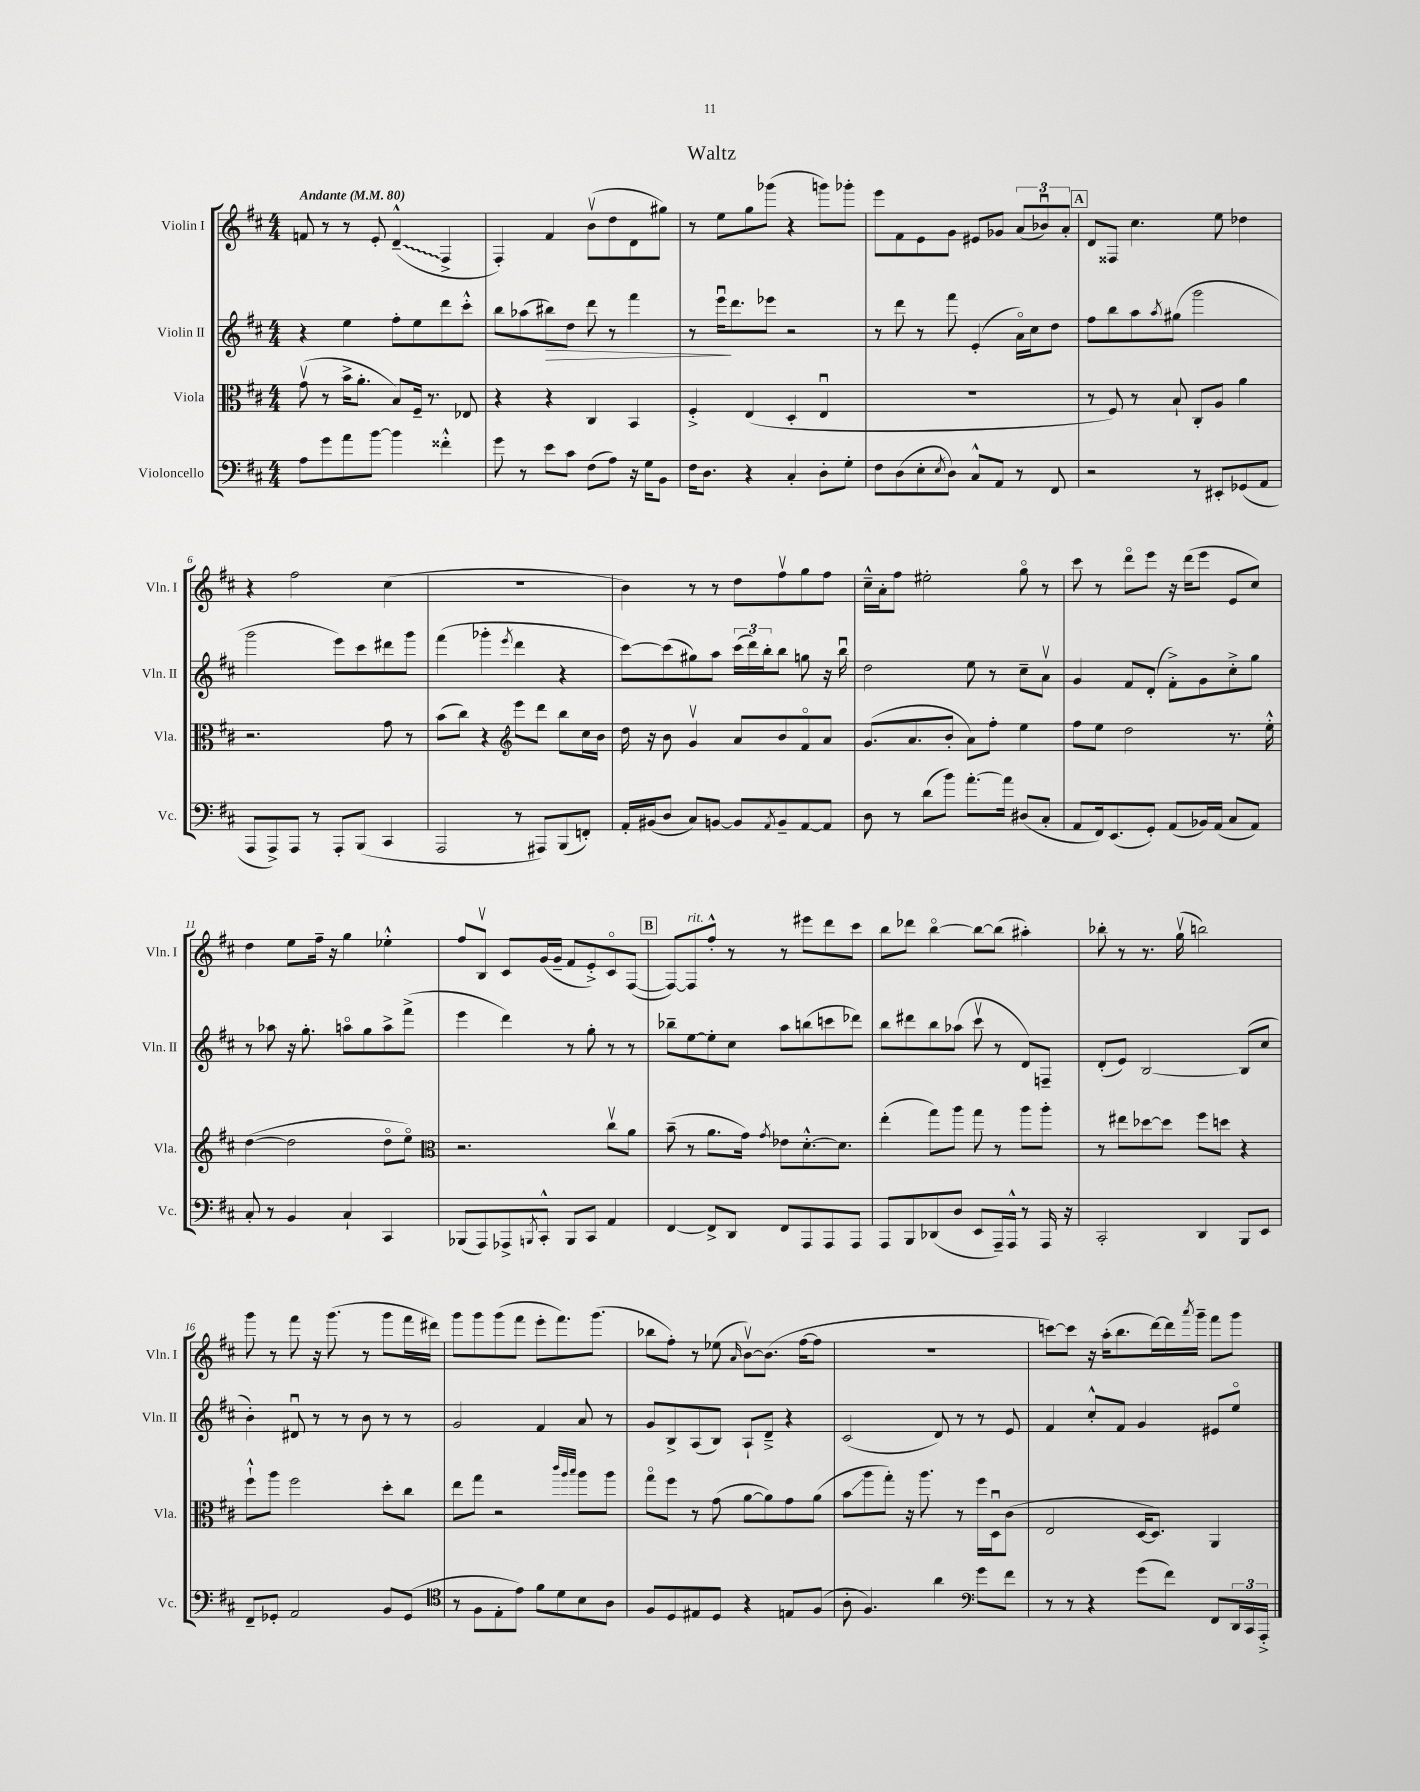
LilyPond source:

\header { title = "Waltz" }
<<
\new StaffGroup <<
\new Staff = "s0" \with { instrumentName = "Violin I" shortInstrumentName = "Vln. I" } {
    \clef treble \key d \major \numericTimeSignature \time 4/4 \tempo "Andante" 4 = 80
    f'8 r8 r8 e'8-. \once \override Glissando.style = #'zigzag d'4---^\glissando( fis4-> |
    fis4-.) fis'4 b'8\upbow( d''8 d'8 gis''8) |
    r8 e''8 g''8 ges'''8( r4 g'''8) ges'''8-. |
    e'''8 fis'8 e'8 g'8 eis'8 ges'8 \tuplet 3/2 { a'8( bes'8\downbow) a'8-. } |
    \mark \markup { \box "A" } d'8 fisis8 cis''4. e''8 des''4 |
    r4 fis''2 cis''4( |
    R1 |
    b'4) r8 r8 d''8 fis''8\upbow g''8 fis''8 |
    cis''16---^ a'16-. fis''8 eis''2-. g''8\flageolet r8 |
    cis'''8 r8 d'''8\flageolet e'''8 r16 d'''16( e'''8 e'8 cis''8) |
    d''4 e''8 fis''16-- r16 g''4 ees''4-.-^ |
    fis''8 b8\upbow cis'8 g'16( g'16-- fis'8 e'8-.->) cis'8\flageolet fis8~( |
    \mark \markup { \box "B" } fis8~) fis8^\markup { \italic "rit." } fis''8-.-^ r8 r8 eis'''8 d'''8 cis'''8 |
    b''8 des'''8 b''4~\flageolet b''8~ b''8( ais''4-.) |
    bes''8-. r8 r8. g''16\upbow( b''2) |
    g'''8 r8 fis'''8 r16 g'''8.( r8 g'''8 fis'''16 dis'''16) |
    g'''8 g'''8 g'''8( fis'''8 e'''8-. fis'''8.) g'''8.( |
    bes''8 fis''8-.) r8 ees''8( \grace { a'16 } b'8~\upbow) b'8.( fis''16~ fis''8 |
    R1 |
    c'''8~) c'''8 r16 a''16-.( b''8. d'''16~) d'''16 \acciaccatura { a'''8 } g'''16-- fis'''8 g'''8 \bar "|." |
}
\new Staff = "s1" \with { instrumentName = "Violin II" shortInstrumentName = "Vln. II" } {
    \clef treble \key d \major \numericTimeSignature \time 4/4
    r4 e''4 fis''8-. e''8 d'''8 cis'''8-.-^ |
    b''8 aes''8( bis''8\>) d''8 d'''8 r8 fis'''4 |
    r8 e'''16\downbow\! d'''8. ees'''8 r2 |
    r8 d'''8 r8 fis'''8 e'4-.( a'16\flageolet) cis''16 d''8 |
    \mark \markup { \box "A" } fis''8 b''8 a''8 \acciaccatura { a''8 } gis''8( g'''2 |
    g'''2 e'''8) cis'''8 dis'''8 g'''8 |
    fis'''4( ges'''4-. \acciaccatura { e'''8 } d'''4 r4 |
    cis'''8~) cis'''8( gis''8) a''8 \tuplet 3/2 { cis'''16( d'''16) b''16-. } b''8 g''8 r16 b''16\downbow |
    d''2 e''8 r8 cis''8-- a'8\upbow |
    g'4 fis'8 d'8-.( fis'8-.->) g'8 cis''8-.-> g''8 |
    r8 aes''8 r16 g''8.-. a''8\flageolet g''8 a''8-> fis'''8->( |
    e'''4 d'''4) r8 g''8-. r8 r8 |
    \mark \markup { \box "B" } bes''8-- e''8~ e''8-. cis''8 a''8 b''8( c'''8 des'''8) |
    b''8 dis'''8 b''8 aes''8( cis'''8\upbow r8 d'8) f8-- |
    d'8-.( e'8) b2~ b8( cis''8 |
    b'4-.) dis'8\downbow r8 r8 b'8 r8 r8 |
    g'2 fis'4 a'8 r8 |
    g'8 b8-> a8( b8) a8-! d'8---> r4 |
    cis'2( d'8) r8 r8 e'8 |
    fis'4 cis''8-.-^ fis'8 g'4 eis'8 e''8\flageolet \bar "|." |
}
\new Staff = "s2" \with { instrumentName = "Viola" shortInstrumentName = "Vla." } {
    \clef alto \key d \major \numericTimeSignature \time 4/4
    g'8\upbow( r8 b'16-> a'8.-. b8) fis16-- r8. ees8 |
    r4 r4 cis4 b,4 |
    fis4-.-> e4( d4-. e4\downbow |
    R1 |
    \mark \markup { \box "A" } r8 fis8) r8 b8-! cis8-. a8 a'4 |
    r2. g'8 r8 |
    b'8( cis''8) r4 \clef treble e'''8 d'''8 b''8 cis''16 b'16 |
    d''16 r16 b'8 g'4\upbow a'8 b'8 fis'8\flageolet a'8 |
    g'8.( a'8. b'8-. a'8) fis''8-. e''4 |
    fis''8 e''8 d''2 r8. e''16-.-^ |
    d''4~( d''2 d''8\flageolet e''8\flageolet) |
    \clef alto r2. cis''8\upbow a'8 |
    \mark \markup { \box "B" } b'8--( r8 a'8. g'16) \acciaccatura { g'8 } ees'8 d'8.~-.-^ d'8. |
    e''4-.( g''8) a''8 g''8 r8 a''8 a''8-. |
    r8 eis''8 des''8~ des''8 fis''8 d''8 r4 |
    fis''8-!-^ a''8 fis''2 d''8-. cis''8 |
    e''8 g''8 r2 \grace { cis'''32 a''32 b''32 } a''8 a''8 |
    g''8\flageolet fis''8 r8 g'8( a'8~ a'8) g'8 a'8( |
    b'8\glissando a''8 g''8-.) r16 a''8. r8 fis''16 d16\downbow cis'8( |
    e2 d16~ d8.) a,4 \bar "|." |
}
\new Staff = "s3" \with { instrumentName = "Violoncello" shortInstrumentName = "Vc." } {
    \clef bass \key d \major \numericTimeSignature \time 4/4
    a8 g'8 a'8 b'8~ b'4 fisis'4-.-^ |
    g'8 r8 e'8 cis'8 fis8( a8) r16 g16 b,8 |
    fis16 d8. r4 cis4-. d8-. g8-. |
    fis8 d8( e8-. \acciaccatura { e8 } d8) cis8-^ a,8 r8 fis,8 |
    \mark \markup { \box "A" } r2 r8 eis,8-. ges,8( a,8 |
    a,,8 a,,8->) a,,8 r8 a,,8-. b,,8( cis,4 |
    a,,2 r8 ais,,8) b,,8( f,8-.) |
    a,16-. bis,16( d8 cis8) b,8~ b,8 \acciaccatura { a,8 } b,8-- a,8~ a,8 |
    d8 r8 d'8( b'8) a'8.~-. a'16 dis8( cis8-. |
    a,8 fis,16) e,8.( g,8-.) a,8( bes,16) a,16( cis8 a,8) |
    cis8-. r8 b,4 cis4-! cis,4 |
    bes,,8( a,,8) aes,,8-> \acciaccatura { b,,8 } cis,8-.-^ b,,8 cis,8 a,4 |
    \mark \markup { \box "B" } fis,4~ fis,8-> d,8 fis,8 a,,8 a,,8 a,,8 |
    a,,8 b,,8 des,8( d8 e,8 a,,16--) a,,16-^ r8 a,,16 r16 |
    cis,2-. d,4 b,,8 e,8 |
    fis,8-- ges,8-. a,2 b,8 ges,8( |
    \clef tenor r8 fis8 e8-. e'8) fis'8 d'8 b8 a8 |
    fis8 d8 eis8 d8 r4 e8 fis8( |
    a8-. fis4.) a'4 \clef bass g'8 fis'8 |
    r8 r8 r4 g'8( fis'8) fis,8 \tuplet 3/2 { d,16 cis,16 a,,16-.-> } \bar "|." |
}
>>
>>
